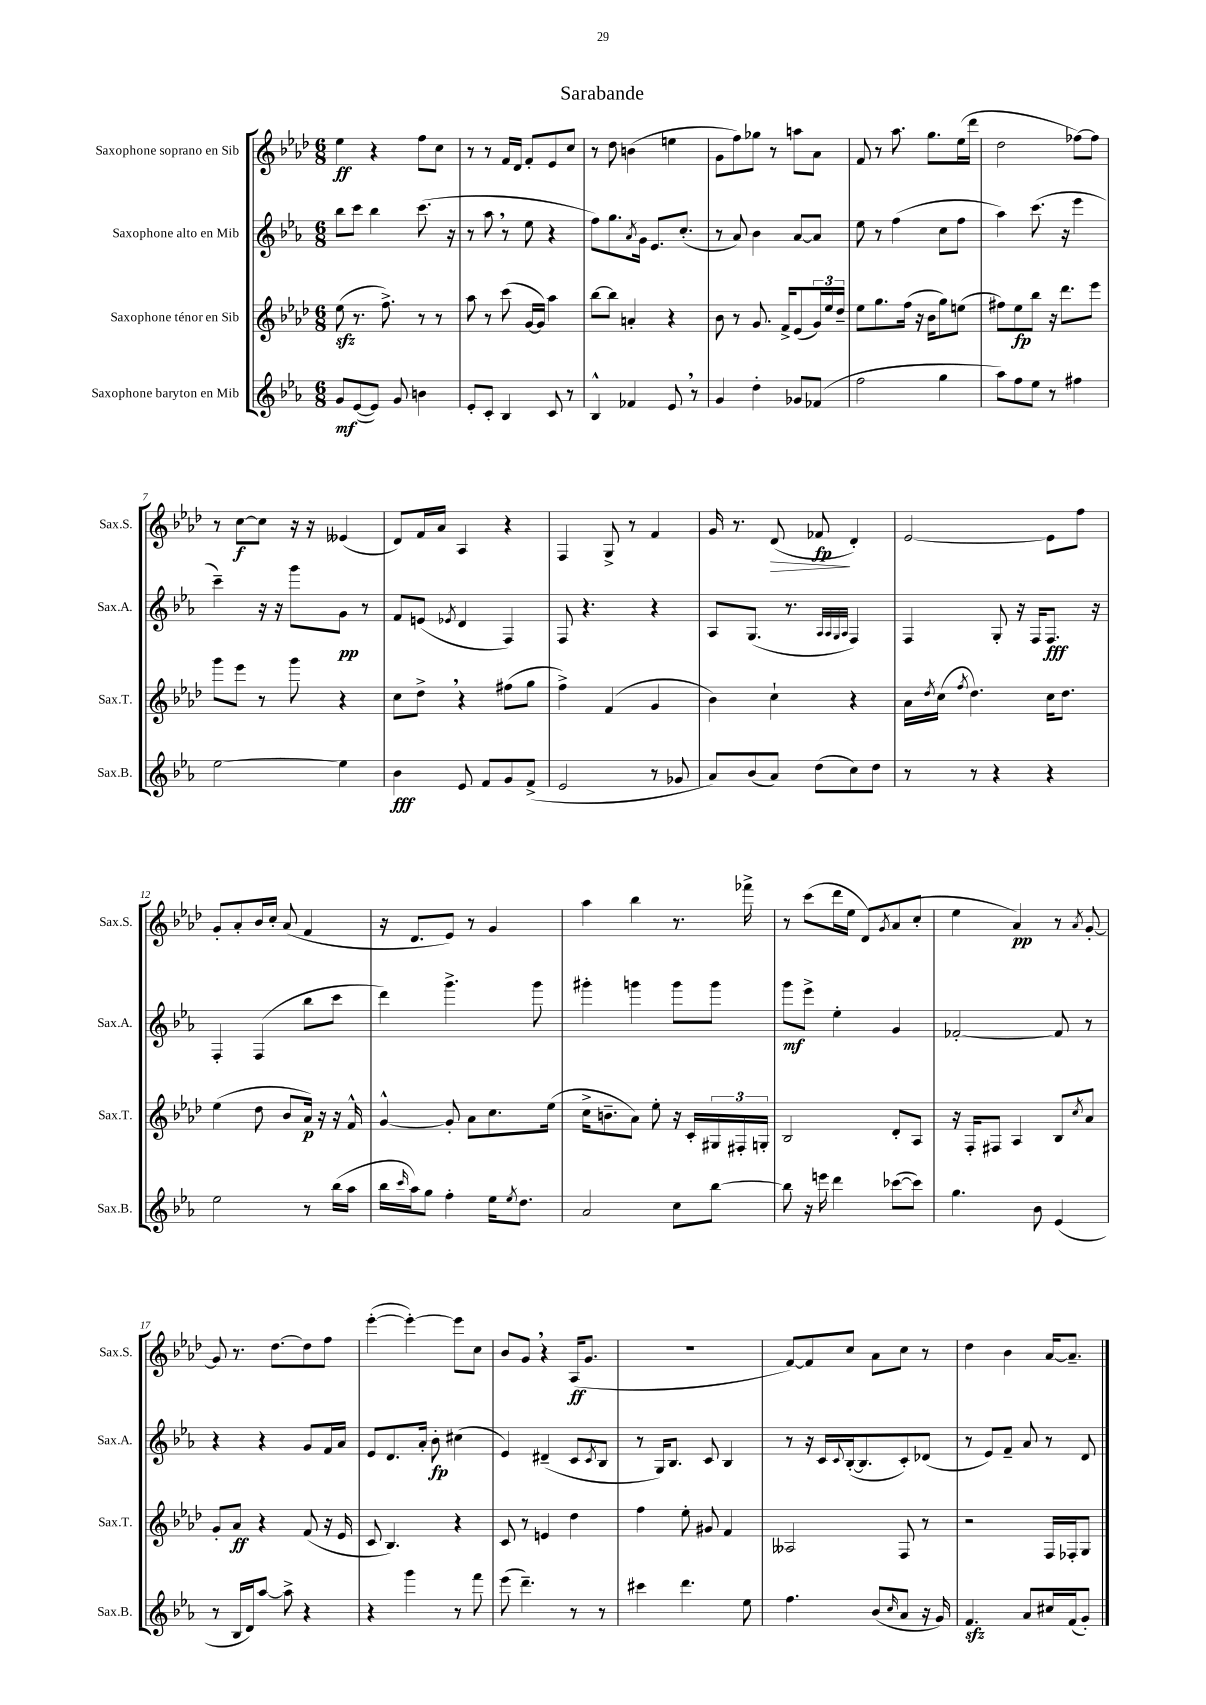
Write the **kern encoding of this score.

**kern	**kern	**kern	**kern
*staff4	*staff3	*staff2	*staff1
*clefG2	*clefG2	*clefG2	*clefG2
*k[b-e-a-]	*k[b-e-a-d-]	*k[b-e-a-]	*k[b-e-a-d-]
*M6/8	*M6/8	*M6/8	*M6/8
8g	(8ee-	8bb-	4ee-
([8e-	8.r	8ccc	.
8e-])	.	4bb-	4r
.	8.ff^)	.	.
8g	.	.	.
4b	8r	(8.ccc	8ff
.	8r	.	8cc
.	.	16r	.
=	=	=	=
8e-'	8aa-	8r	8r
8c'	8r	8aa-	8r
4B-	(8ccc	8r	16f
.	.	.	16d-
.	[16g	8ee-	8f'
.	16g])	.	.
8c	4aa-	4r	8e-
8r	.	.	8cc
=	=	=	=
4B-^^	[8bb-	8ff)	8r
.	8bb-]	8.gg	8dd-
4f-	4a'	.	(4b
.	.	8qa-	.
.	.	16g	.
.	.	8.e-	.
8e-	4r	.	4ee
.	.	(8.cc'	.
8r	.	.	.
=	=	=	=
4g	8b-	8r	8g
.	8r	8a-)	8ff)
4dd'	8.g	4b-	8gg-
.	.	.	8r
.	16f^	.	.
8g-	(8e-	[8a-	8aa
(8f-	24g)	8a-]	8a-
.	24ee-	.	.
.	24dd-~	.	.
=	=	=	=
2ff	8ee-	8ee-	8f
.	8.gg	8r	8r
.	.	(4ff	8.aa-
.	(16ff	.	.
.	16r	.	.
.	16b-	.	8.gg
4gg	8gg)	8cc	.
.	(8ee	8ff	(16ee-
.	.	.	16ddd-
=	=	=	=
8aa-)	8ff#)	4aa-)	2dd-
8ff	8ee-	.	.
8ee-	8bb-	(8.ccc	.
8r	16r	.	.
.	8.ddd-	16r	.
4ff#	.	4eee-	[8ff-)
.	8eee-	.	8ff-]
=	=	=	=
[2ee-	8ggg	4ccc~)	8r
.	8eee-	.	[8cc
.	8r	16r	8cc]
.	.	16r	.
.	8ggg	8ggg	16r
.	.	.	16r
4ee-]	4r	8g	(4e--
.	.	8r	.
=	=	=	=
4b-	8cc	8f	8d-)
.	8dd-^	(8e	16f
.	.	.	16a-
.	.	8qe-	.
8e-	4r	4d	4A-
8f	.	.	.
8g	(8ff#	4F)	4r
(8f^	8gg	.	.
=	=	=	=
2e-	4ff^)	8F	4F
.	.	4.r	.
.	(4f	.	8G^
.	.	.	8r
8r	4g	4r	4f
8g-	.	.	.
=	=	=	=
8a-)	4b-)	8A-	16g
.	.	.	8.r
(8b-	.	(8.G	.
8a-)	4cc`	.	(8d-
.	.	8.r	.
(8dd	.	.	8f-
.	.	32qqA-	.
.	.	32qqA-	.
.	.	32qqG	.
.	.	32qqA-	.
8cc)	4r	4F)	4d-')
8dd	.	.	.
=	=	=	=
8r	16a-	4F	[2e-
.	8qdd-	.	.
.	(16cc	.	.
.	8qff	.	.
8r	4.dd-)	.	.
4r	.	8G'	.
.	.	16r	.
.	.	16F	.
4r	16cc	8.F	8e-]
.	8.dd-	.	.
.	.	.	8ff
.	.	16r	.
=	=	=	=
2ee-	(4ee-	4F'	8g'
.	.	.	8a-'
.	8dd-	(4F	16b-
.	.	.	16cc'
.	8b-	.	(8a-
8r	16a-)	8bb-	4f
.	16r	.	.
(16bb-	16r	8ccc	.
16aa-	16f^^	.	.
=	=	=	=
16bb-	[4g^^	4ddd)	16r
16qqccc	.	.	.
16aa-)	.	.	8.d-
8gg	.	.	.
4ff'	8g']	4.ggg^	8e-)
.	8a-	.	8r
16ee-	8.cc	.	4g
8qee-	.	.	.
8.dd	.	.	.
.	.	8ggg	.
.	(16ee-	.	.
=	=	=	=
2a-	16cc^	4ggg#'	4aa-
.	8.b~	.	.
.	8a-)	4ggg	4bb-
.	8ee-'	.	.
8cc	16r	8ggg	8.r
.	16c'	.	.
[8bb-	24G#	8ggg	.
.	24F#'	.	.
.	.	.	16fff-^
.	24G'	.	.
=	=	=	=
8bb-]	2B-	8ggg	8r
16r	.	8eee-^	(8ccc
16eee	.	.	.
4ddd	.	4ee-'	16ddd-
.	.	.	16ee-
.	.	.	8d-)
.	.	.	8qg
([8ccc-	8d-'	4g	(8a-
8ccc-])	8A-	.	8cc'
=	=	=	=
4.gg	16r	[2f-'	4ee-
.	16F'	.	.
.	8F#	.	.
.	4A-	.	4a-)
8b-	.	.	.
(4e-	8B-	8f-]	8r
.	8qcc	.	8qa-
.	8a-	8r	[8g'
=	=	=	=
8r	8g'	4r	8g]
16B-	8a-	.	8.r
16d)	.	.	.
[8aa-	4r	4r	.
.	.	.	[8.dd-
8aa-^]	.	.	.
4r	(8f	8g	8dd-]
.	16r	16f	8ff
.	16e-	16a-	.
=	=	=	=
4r	8c	8e-	([4eee-'
.	4.B-)	8.d	.
4ggg	.	.	4eee-'_)
.	.	16a-'	.
.	.	8b-'	.
8r	4r	(4cc#	8eee-]
8fff	.	.	8cc
=	=	=	=
(8eee-	8c	4e-)	8b-
4.ddd~)	8r	.	8g
.	4e	(4d#~	4r
8r	4dd-	8c	(16A-
.	.	.	8.g
.	.	8qc	.
8r	.	8B-	.
=	=	=	=
4ccc#	4ff	8r	2.r
.	.	16G)	.
.	.	8.B-	.
4.ddd	8ee-'	.	.
.	8g#	8c	.
.	4f	4B-	.
8ee-	.	.	.
=	=	=	=
4.ff	2A--	8r	[8f)
.	.	16r	8f]
.	.	16c	.
.	.	8qqc	.
.	.	([16B-'	8cc
.	.	8.B-]	.
(8b-	.	.	8a-
16qqcc	.	.	.
8a-	8F	8c')	8cc
16r	8r	(8d-	8r
16g)	.	.	.
=	=	=	=
4.f	2r	8r	4dd-
.	.	8e-)	.
.	.	8f~	4b-
8a-	.	8a-	.
16cc#	16F	8r	[16a-
(16f	16F-'	.	8.a-~]
8g')	8G	8d	.
==	==	==	==
*-	*-	*-	*-
